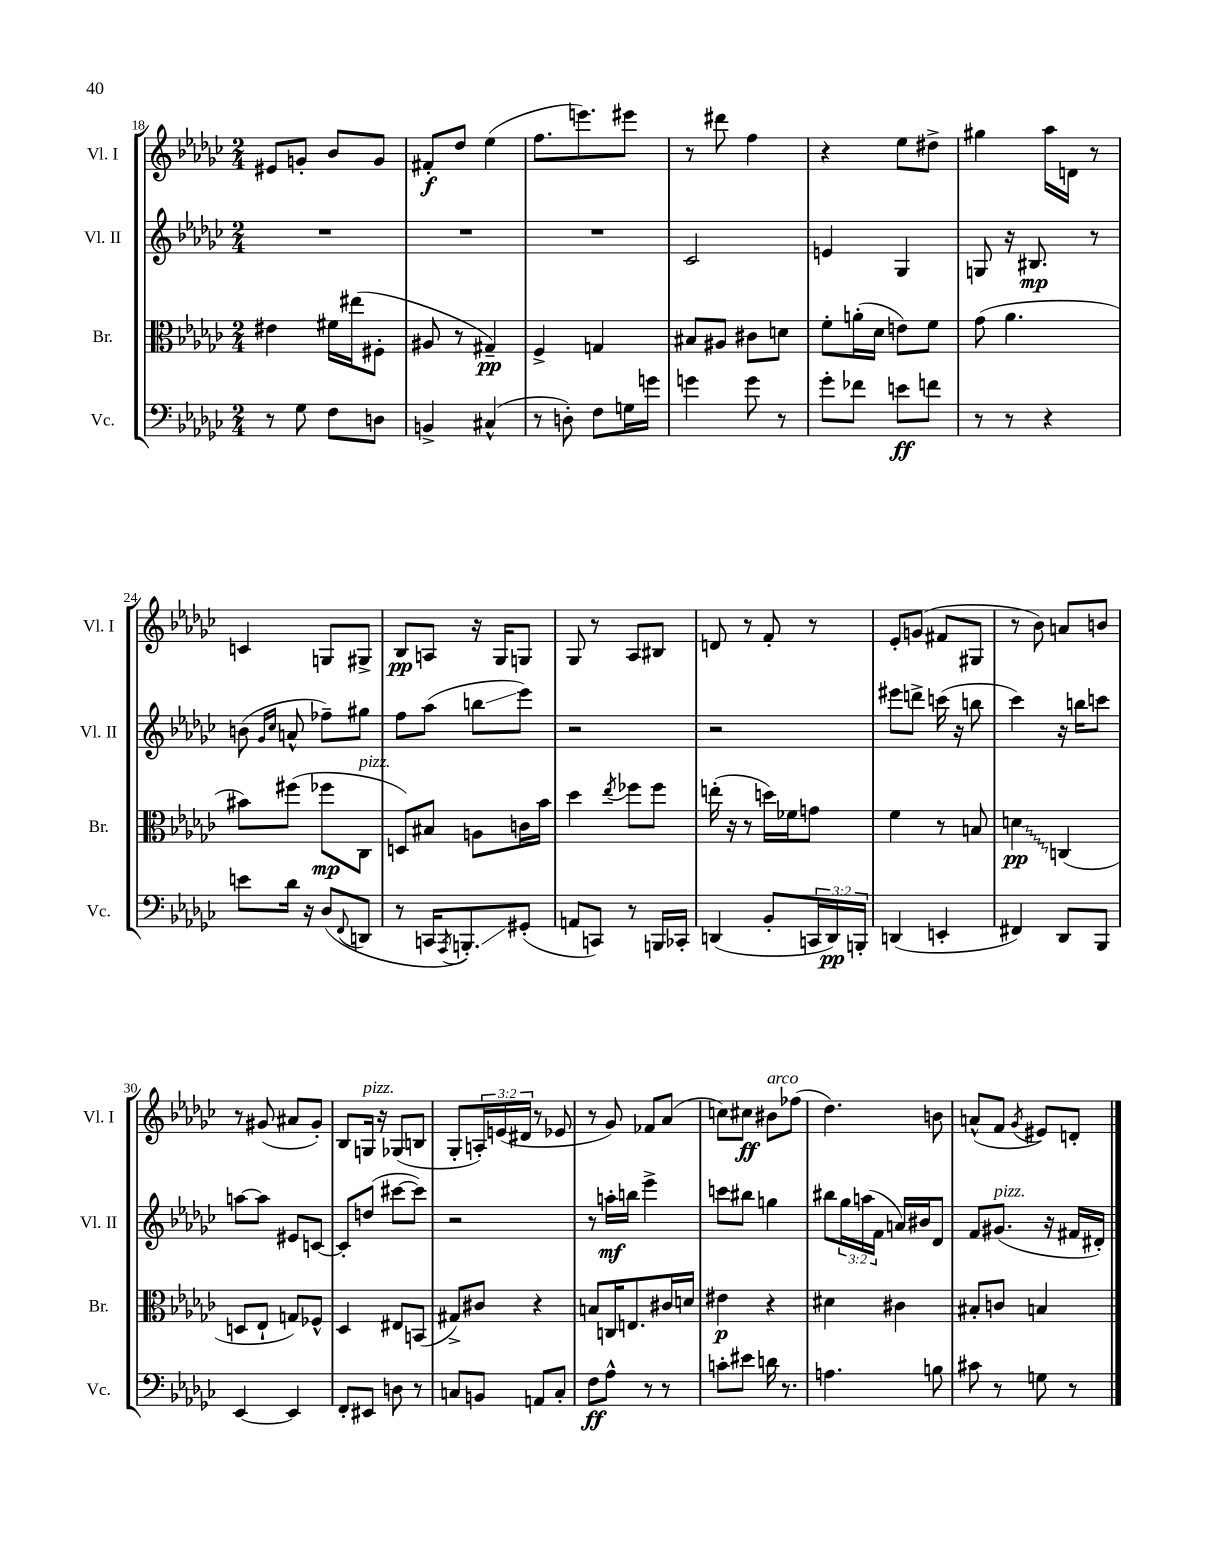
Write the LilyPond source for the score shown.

<<
\new StaffGroup <<
\new Staff = "s0" \with { instrumentName = "Vl. I" shortInstrumentName = "Vl. I" } {
    \clef treble \key ges \major \numericTimeSignature \time 2/4 \override Staff.TupletNumber.text = #tuplet-number::calc-fraction-text
    eis'8 g'8-. bes'8 g'8 |
    fis'8-.\f des''8 ees''4( |
    f''8. e'''8.) eis'''8 |
    r8 dis'''8 f''4 |
    r4 ees''8 dis''8-> |
    gis''4 aes''16 d'16 r8 |
    c'4 g8 gis8-> |
    bes8\pp a8 r16 ges16 g8 |
    ges8 r8 aes8 bis8 |
    d'8 r8 f'8-. r8 |
    ees'8-. g'8( fis'8 gis8 |
    r8 bes'8) a'8 b'8 |
    r8 gis'8( ais'8 gis'8-.) |
    bes8 g16^\markup { \italic "pizz." } r16 ges8( b8 |
    ges8-. \tuplet 3/2 { a16-.) e'16( dis'16 } r8 ees'8 |
    r8 ges'8) fes'8 aes'8( |
    c''8) cis''8\ff bis'8^\markup { \italic "arco" } fes''8( |
    des''4.) b'8 |
    a'8-^( f'8 \acciaccatura { ges'8 } eis'8) d'8-. \bar "|." |
}
\new Staff = "s1" \with { instrumentName = "Vl. II" shortInstrumentName = "Vl. II" } {
    \clef treble \key ges \major \numericTimeSignature \time 2/4 \override Staff.TupletNumber.text = #tuplet-number::calc-fraction-text
    R2 |
    R2 |
    R2 |
    ces'2 |
    e'4 ges4 |
    g8 r16 bis8.\mp r8 |
    b'8( \grace { ges'16 ces''16 } a'8-^ fes''8--) gis''8 |
    f''8 aes''8( b''8\glissando ees'''8) |
    r2 |
    r2 |
    eis'''8 d'''8-> c'''16( r16 b''8 |
    ces'''4) r16 b''16 c'''8 |
    a''8~ a''8 eis'8 c'8~ |
    c'8-. d''8( cis'''8~ cis'''8) |
    r2 |
    r8 a''16-.\mf b''16 ees'''4-> |
    c'''8 bis''8 g''4 |
    bis''8 \tuplet 3/2 { ges''16 a''16( f'16 } a'16) bis'16 des'8 |
    f'8 gis'8.^\markup { \italic "pizz." }( r16 fis'16 dis'16-.) \bar "|." |
}
\new Staff = "s2" \with { instrumentName = "Br." shortInstrumentName = "Br." } {
    \clef alto \key ges \major \numericTimeSignature \time 2/4
    eis'4 fis'16 eis''16( fis8-. |
    ais8 r8 gis4--\pp) |
    f4-> g4 |
    bis8 ais8 cis'8 d'8 |
    f'8-. a'16-.( des'16 e'8) f'8 |
    ges'8( aes'4. |
    bis'8) fis''8( fes''8\mp ces8^\markup { \italic "pizz." } |
    d8) bis8 a8 c'16 bes'16 |
    des''4 \acciaccatura { ees''8 } fes''8 fes''8 |
    e''16-.( r16 r8 d''16) fes'16 g'8 |
    f'4 r8 b8 |
    \once \override Glissando.style = #'zigzag d'4\glissando\pp c4( |
    d8 ees8-! g8) fes8-^ |
    des4 eis8 b,8( |
    gis8->) cis'8 r4 |
    b8 c16 e8. cis'16 d'16 |
    eis'4\p r4 |
    dis'4 cis'4 |
    bis8-. c'8 b4 \bar "|." |
}
\new Staff = "s3" \with { instrumentName = "Vc." shortInstrumentName = "Vc." } {
    \clef bass \key ges \major \numericTimeSignature \time 2/4 \override Staff.TupletNumber.text = #tuplet-number::calc-fraction-text
    r8 ges8 f8 d8 |
    b,4-> cis4-^( |
    r8 d8-.) f8 g16 g'16 |
    g'4 g'8 r8 |
    ges'8-. fes'8 e'8\ff f'8 |
    r8 r8 r4 |
    e'8 des'16 r16 des8( \appoggiatura { f,8 } d,8 |
    r8 c,16 \acciaccatura { aes,,8 } b,,8.-.\glissando) gis,8-.( |
    a,8 c,8) r8 b,,16 ces,16-. |
    d,4( bes,8-. \tuplet 3/2 { c,16 d,16\pp) b,,16-. } |
    d,4( e,4-. |
    fis,4) des,8 bes,,8 |
    ees,4~ ees,4 |
    f,8-. eis,8 d8 r8 |
    c8 b,8 a,8 c8-. |
    f8\ff aes8-^ r8 r8 |
    c'8-. eis'8 d'16 r8. |
    a4. b8 |
    cis'8 r8 g8 r8 \bar "|." |
}
>>
>>
\layout { \context { \Score currentBarNumber = #18 } }
